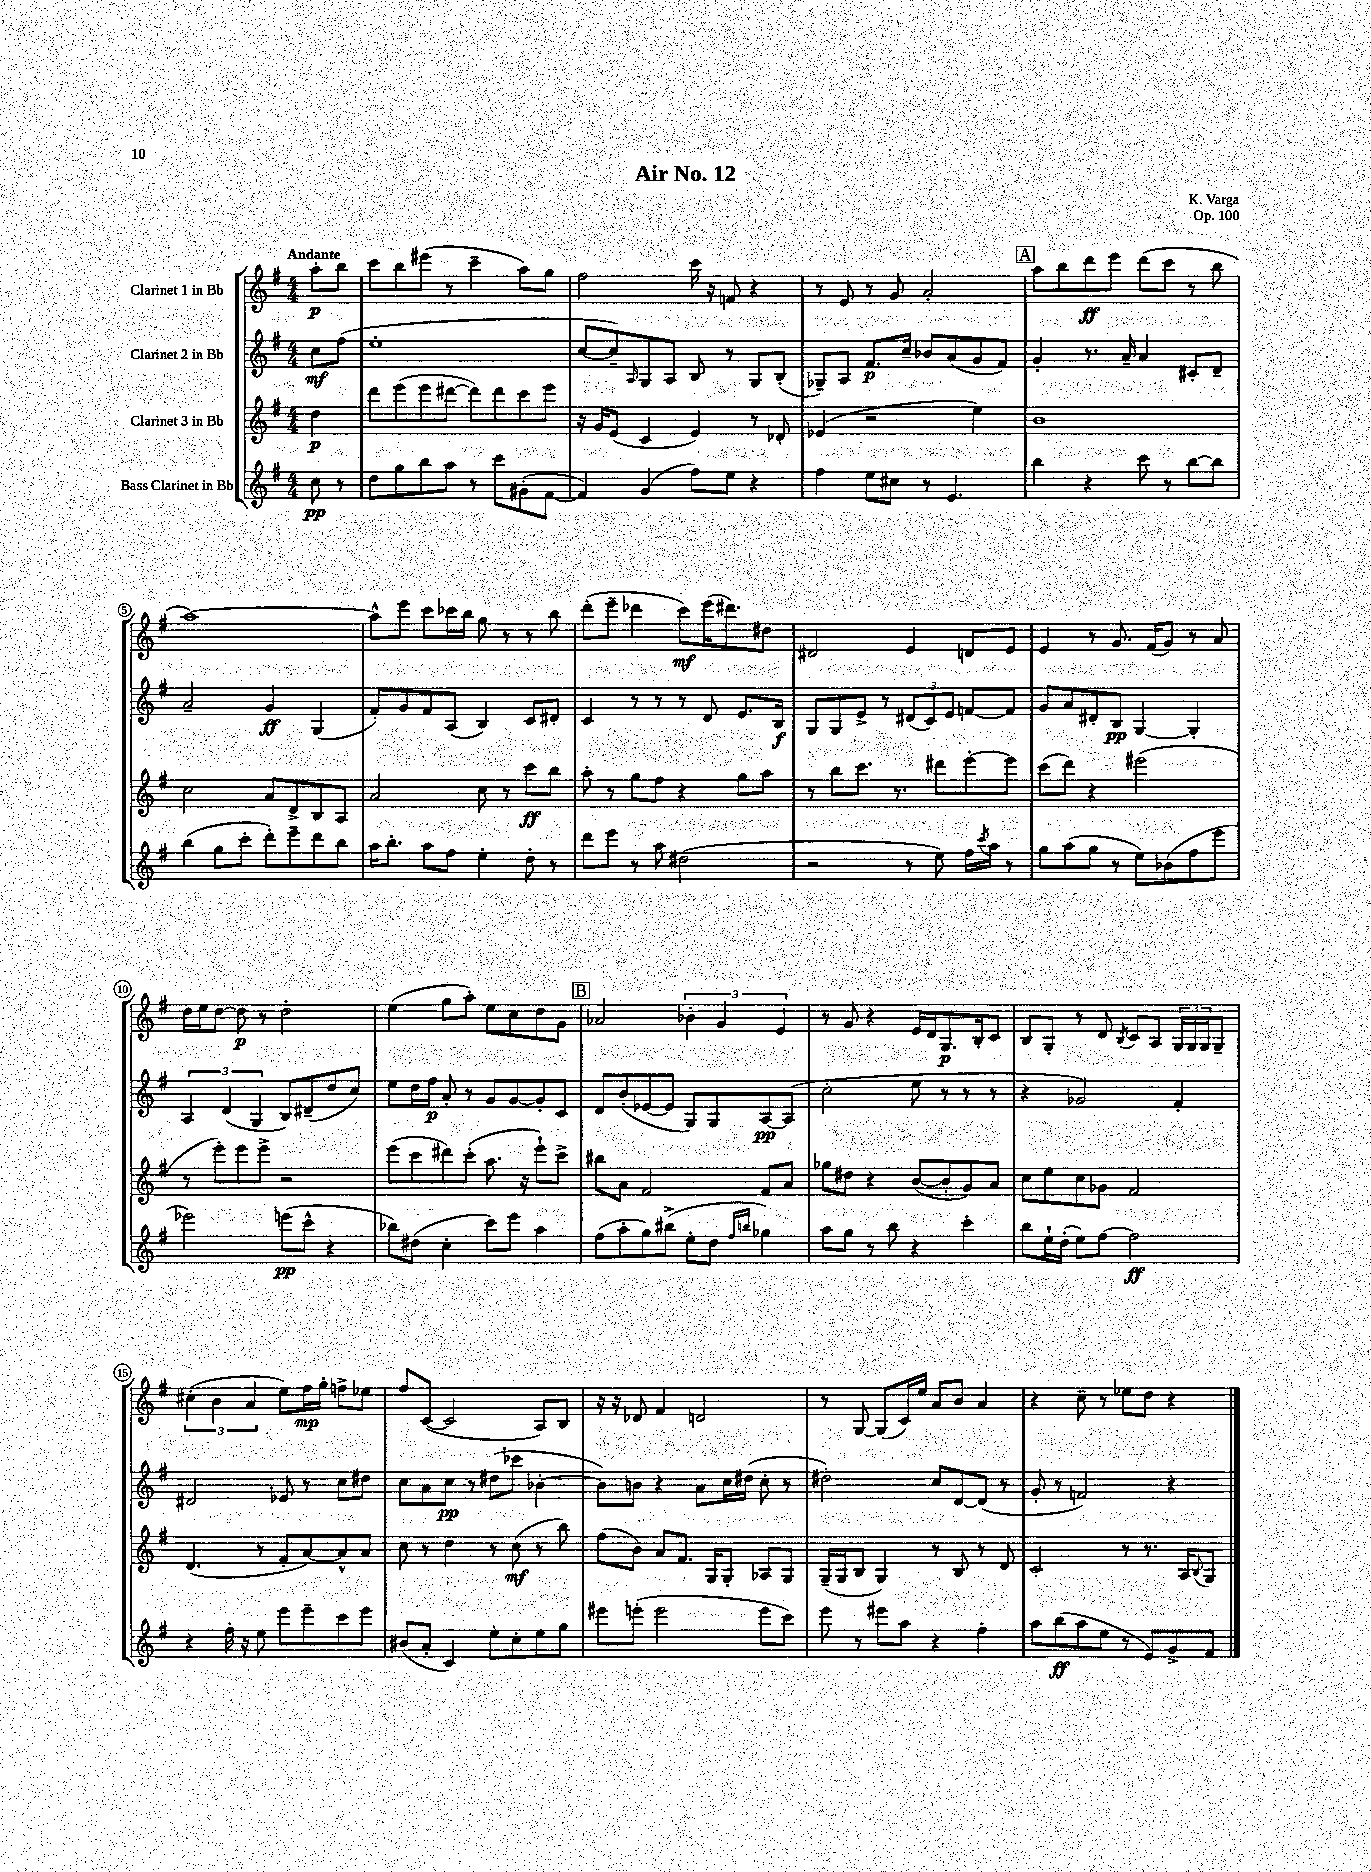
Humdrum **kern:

**kern	**dynam	**kern	**dynam	**kern	**dynam	**kern	**dynam
*part4	*part4	*part3	*part3	*part2	*part2	*part1	*part1
*staff4	*staff4	*staff3	*staff3	*staff2	*staff2	*staff1	*staff1
*I"Bass Clarinet in Bb	*	*I"Clarinet 3 in Bb	*	*I"Clarinet 2 in Bb	*	*I"Clarinet 1 in Bb	*
*clefG2	*	*clefG2	*	*clefG2	*	*clefG2	*
*k[f#]	*	*k[f#]	*	*k[f#]	*	*k[f#]	*
*M4/4	*	*M4/4	*	*M4/4	*	*M4/4	*
=	=	=	=	=	=	=	=
!	!	!	!	!	!	!LO:TX:a:B:t=Andante	!
8cc\	pp	4dd\	p	8cc\L	mf	8aa'\L	p
8r	.	.	.	(8ff#\J	.	8bb\J	.
=1	=1	=1	=1	=1	=1	=1	=1
8dd\L	.	8ddd\L	.	1ee'	.	8ccc\L	.
8gg\	.	(8eee\	.	.	.	8bb\	.
8bb\	.	8eee\	.	.	.	(8eee#X\J	.
8aa\J	.	[8ddd#X\J	.	.	.	8r	.
8r	.	8ddd#\L])	.	.	.	4ccc~\	.
8ccc\L	.	8ddd#\	.	.	.	.	.
(8g#X'\	.	8ccc\	.	.	.	8aa\L)	.
[8f#\J	.	8eee\J	.	.	.	8gg\J	.
=2	=2	=2	=2	=2	=2	=2	=2
4f#/])	.	16r	.	[8cc/L	.	2ff#\	.
.	.	16g/KL	.	.	.	.	.
.	.	(8e/J	.	8cc~/])	.	.	.
.	.	.	.	16qqA/	.	.	.
(4g/	.	4c/	.	8G/	.	.	.
.	.	.	.	8A/J	.	.	.
8ff#\L)	.	4e/)	.	8B/	.	16ccc\	.
.	.	.	.	.	.	16r	.
8ee\J	.	.	.	8r	.	8fn/	.
4r	.	8r	.	8G/L	.	4r	.
.	.	8d-X'/	.	(8B'/J	.	.	.
=3	=3	=3	=3	=3	=3	=3	=3
4ff#\	.	(4e-X/	.	8G-X~/L)	.	8r	.
.	.	.	.	8A/J	.	8e/	.
8ee\L	.	2r	.	8.f#/L	p	8r	.
8cc#X\J	.	.	.	.	.	8g/	.
.	.	.	.	16cc~/Jk	.	.	.
8r	.	.	.	8b-X/L	.	2a'/	.
4.e/	.	.	.	(8a/	.	.	.
.	.	4ee\)	.	8g/	.	.	.
.	.	.	.	8f#/J)	.	.	.
!!LO:REH:place=s1:t=A
=4	=4	=4	=4	=4	=4	=4	=4
4bb\	.	1b	.	4g'/	.	8aa\L	.
.	.	.	.	.	.	8bb\	.
4r	.	.	.	8.r	.	8ddd\	ff
.	.	.	.	.	.	8eee\J	.
.	.	.	.	16a~/	.	.	.
8ccc\	.	.	.	4a/	.	(8ddd\L	.
8r	.	.	.	.	.	8ccc\J	.
[8bb\L	.	.	.	8c#X'/L	.	8r	.
8bb\J]	.	.	.	8d~/J	.	8bb\	.
!!LO:LB:g=z
=5	=5	=5	=5	=5	=5	=5	=5
(4bb\	.	2cc\	.	2a~/	.	[1aa)	.
8gg\L	.	.	.	.	.	.	.
8ccc'\J	.	.	.	.	.	.	.
8ddd'\L)	.	8a/L	.	4g/	ff	.	.
8eee~\	.	8d^/	.	.	.	.	.
8ddd\	.	8B/	.	(4G/	.	.	.
8bb\J	.	8A/J	.	.	.	.	.
=6	=6	=6	=6	=6	=6	=6	=6
16aa\KL	.	2a/	.	8f#'/L)	.	8aa^^\L]	.
8.bb'\J	.	.	.	.	.	.	.
.	.	.	.	8g/	.	8eee\J	.
8aa\L	.	.	.	8f#/	.	8ccc\L	.
8ff#\J	.	.	.	(8A/J	.	16ccc-X\L	.
.	.	.	.	.	.	16bb\JJ	.
4ee'\	.	8cc\	.	4B/)	.	8gg\	.
.	.	8r	.	.	.	8r	.
8dd'\	.	8ccc\L	ff	8c/L	.	8r	.
8r	.	8bb\J	.	8d#X'/J	.	8bb\	.
=7	=7	=7	=7	=7	=7	=7	=7
8ddd\L	.	8aa'\	.	4c/	.	(8ddd'\L	.
8eee\J	.	8r	.	.	.	8eee~\J	.
8r	.	8gg\L	.	8r	.	4ddd-X\	.
8aa\	.	8ff#\J	.	8r	.	.	.
(2dd#X\	.	4r	.	8r	.	8ccc\L)	mf
.	.	.	.	8d/	.	(16eee\K	.
.	.	.	.	.	.	8.ddd#X\)	.
.	.	8gg\L	.	8.e/L	.	.	.
.	.	8aa\J	.	.	.	8dd#X\J	.
.	.	.	.	16B/Jk	f	.	.
=8	=8	=8	=8	=8	=8	=8	=8
2r	.	8r	.	8G/L	.	2d#X/	.
.	.	8bb\L	.	8G/	.	.	.
.	.	8.ccc\J	.	8e^/J	.	.	.
.	.	.	.	8r	.	.	.
.	.	8.r	.	.	.	.	.
8r	.	.	.	(12d#X/L	.	4e/	.
.	.	.	.	12c/)	.	.	.
8ee\)	.	8ddd#X\L	.	.	.	.	.
.	.	.	.	12e/J	.	.	.
16ff#\LL	.	[8eee'\	.	[8fn/L	.	8dn/L	.
8qccc/	.	.	.	.	.	.	.
16aa\JJ	.	.	.	.	.	.	.
8r	.	8eee\J]	.	8f/J]	.	8e/J	.
=9	=9	=9	=9	=9	=9	=9	=9
8gg\L	.	(8ccc\L	.	8g/L	.	4e/	.
(8aa\	.	8ddd\J)	.	8a/	.	.	.
8gg\J	.	4r	.	8d#X'/	.	8r	.
8r	.	.	.	8B/J	pp	8.g/	.
8ee\L)	.	(2eee#X\	.	[4G/	.	.	.
.	.	.	.	.	.	(16f#/KL	.
(8b-X\	.	.	.	.	.	8g/J)	.
8ff#\	.	.	.	4G'/]	.	8r	.
8eee\J	.	.	.	.	.	8a/	.
!!LO:LB:g=z
=10	=10	=10	=10	=10	=10	=10	=10
2eee-X\)	.	8r	.	6A/	.	16dd\LL	.
.	.	.	.	.	.	16ee\J	.
.	.	8eee'\L)	.	.	.	[8dd\J	.
.	.	.	.	(6d/	.	.	.
.	.	8eee\	.	.	.	8dd\]	p
.	.	.	.	6G/	.	.	.
.	.	8eee^\J	.	.	.	8r	.
(8eeen\L	pp	2r	.	8B/L)	.	2dd'\	.
8ccc^^\J	.	.	.	(8d#X~/	.	.	.
4r	.	.	.	8dd/	.	.	.
.	.	.	.	8cc/J)	.	.	.
=11	=11	=11	=11	=11	=11	=11	=11
8bb-X\L)	.	(8eee\L	.	8ee\L	.	(4ee\	.
(8dd#X\J	.	8ccc\	.	16dd\L	.	.	.
.	.	.	.	16ff#\JJ	p	.	.
4cc'\	.	8ddd#X\)	.	8a'/	.	8gg\L	.
.	.	(8ccc'\J	.	8r	.	8aa'\J)	.
8ccc\L)	.	8.aa\	.	8g/L	.	8ee\L	.
8eee\J	.	.	.	[8g/	.	8cc\	.
.	.	16r	.	.	.	.	.
4aa\	.	8eee`\L)	.	8g'/]	.	8dd\	.
.	.	8ccc^\J	.	8c/J	.	8g\J	.
!!LO:REH:place=s1:t=B
=12	=12	=12	=12	=12	=12	=12	=12
(8ff#\L	.	8bb#X\L	.	8d/L	.	2a-X/	.
8aa'\	.	8a\J	.	(8b'/	.	.	.
8gg\)	.	2f#/	.	[8e-X/	.	.	.
(8bb#X^\J	.	.	.	8e-/J]	.	.	.
8ee'\L	.	.	.	8G/L)	.	6b-X'\	.
8dd\J	.	.	.	8G/	.	.	.
.	.	.	.	.	.	6g/	.
16qqff#/LL	.	.	.	.	.	.	.
16qqbbn/JJ	.	.	.	.	.	.	.
4gg-X\)	.	8f#/L	.	[8A/	pp	.	.
.	.	.	.	.	.	6e/	.
.	.	8a/J	.	(8A/J]	.	.	.
=13	=13	=13	=13	=13	=13	=13	=13
8aa\L	.	8gg-X\L	.	2cc'\	.	8r	.
8gg\J	.	8dd#X\J	.	.	.	8g/	.
8r	.	4r	.	.	.	4r	.
8bb\	.	.	.	.	.	.	.
4r	.	([8b/L	.	8ee\	.	16e/LL	.
.	.	.	.	.	.	16d/J	.
.	.	8b'/]	.	8r	.	8.G/	p
4ccc'\	.	8g/)	.	8r	.	.	.
.	.	.	.	.	.	16B'/k	.
.	.	8a/J	.	8r	.	8c/J	.
=14	=14	=14	=14	=14	=14	=14	=14
8bb\L	.	8cc\L	.	4r	.	8B/L	.
16ee`\L	.	8ee\	.	.	.	8G'/J	.
(16dd'\JJ	.	.	.	.	.	.	.
8ee\L)	.	8cc\	.	2g-X/)	.	8r	.
[8ff#\J	.	8g-X\J	.	.	.	8d/	.
.	.	.	.	.	.	8qB/	.
2ff#\]	ff	2f#/	.	.	.	8c/L	.
.	.	.	.	.	.	8A/J	.
.	.	.	.	4f#'/	.	24G/LL	.
.	.	.	.	.	.	24G/	.
.	.	.	.	.	.	24G/J	.
.	.	.	.	.	.	8G~/J	.
!!LO:LB:g=z
=15	=15	=15	=15	=15	=15	=15	=15
4r	.	(4.d/	.	2d#X/	.	(6cc#X'\	.
.	.	.	.	.	.	6b\	.
16ff#'\	.	.	.	.	.	.	.
16r	.	.	.	.	.	.	.
.	.	.	.	.	.	6a/	.
8ee\	.	8r	.	.	.	.	.
8eee\L	.	8f#'/L	.	8e-X/	.	8ee\L)	.
8eee~\	.	[8a/)	.	8r	.	16ff#\L	mp
.	.	.	.	.	.	16gg'\JJ	.
8ccc\	.	8a^^/]	.	8cc\L	.	8ffn^\L	.
8eee\J	.	8a/J	.	8dd#X\J	.	8ee-X\J	.
=16	=16	=16	=16	=16	=16	=16	=16
(8b#X/L	.	8cc\	.	8cc\L	.	8ff#/L	.
8a'/J	.	8r	.	8a\	.	([8c/J	.
4c/)	.	4dd\	.	8cc\J	pp	2c/]	.
.	.	.	.	8r	.	.	.
8ee'\L	.	8r	.	(8dd#X\L	.	.	.
8cc'\	.	(8cc\	mf	8ccc-X\J	.	.	.
8ee\	.	8r	.	[4b-X'\	.	8A/L)	.
8gg\J	.	8bb\)	.	.	.	8B/J	.
=17	=17	=17	=17	=17	=17	=17	=17
8eee#X\L	.	(8ff#\L	.	8b-\L])	.	16r	.
.	.	.	.	.	.	16r	.
(8eeen'\J	.	8b\J)	.	8bn\J	.	8d-X/	.
2eee\	.	8a/L	.	4r	.	4f#/	.
.	.	8.f#/J	.	.	.	.	.
.	.	.	.	8a\L	.	2dn/	.
.	.	16G/KL	.	.	.	.	.
.	.	8G'/J	.	16cc\L	.	.	.
.	.	.	.	(16dd#X\JJ	.	.	.
8eee\L	.	8A-X/L	.	8cc'\	.	.	.
8ccc\J)	.	8G/J	.	8r	.	.	.
=18	=18	=18	=18	=18	=18	=18	=18
8eee\	.	(16G~/LL	.	2dd#X'\)	.	8r	.
.	.	16G/J	.	.	.	.	.
8r	.	8B/J	.	.	.	[8G/	.
8eee#X\L	.	4G/)	.	.	.	(8G/L]	.
8aa\J	.	.	.	.	.	16c/L)	.
.	.	.	.	.	.	16ee/JJ	.
4r	.	8r	.	8cc/L	.	8a/L	.
.	.	8B/	.	[8d/	.	8b/J	.
4ff#'\	.	8r	.	(8d/J]	.	4a/	.
.	.	8d/	.	8r	.	.	.
=19	=19	=19	=19	=19	=19	=19	=19
8aa\L	.	2c'/	.	8g'/	.	4r	.
(8bb\	ff	.	.	8r	.	.	.
8aa\	.	.	.	2fn/)	.	8cc~\	.
8ee\J	.	.	.	.	.	8r	.
8r	.	8r	.	.	.	8ee-X\L	.
8e/L)	.	8.r	.	.	.	8dd\J	.
8g^/	.	.	.	4r	.	4r	.
.	.	16A/KL	.	.	.	.	.
.	.	8qqB/	.	.	.	.	.
8f#/J	.	8G/J	.	.	.	.	.
==	==	==	==	==	==	==	==
*-	*-	*-	*-	*-	*-	*-	*-
